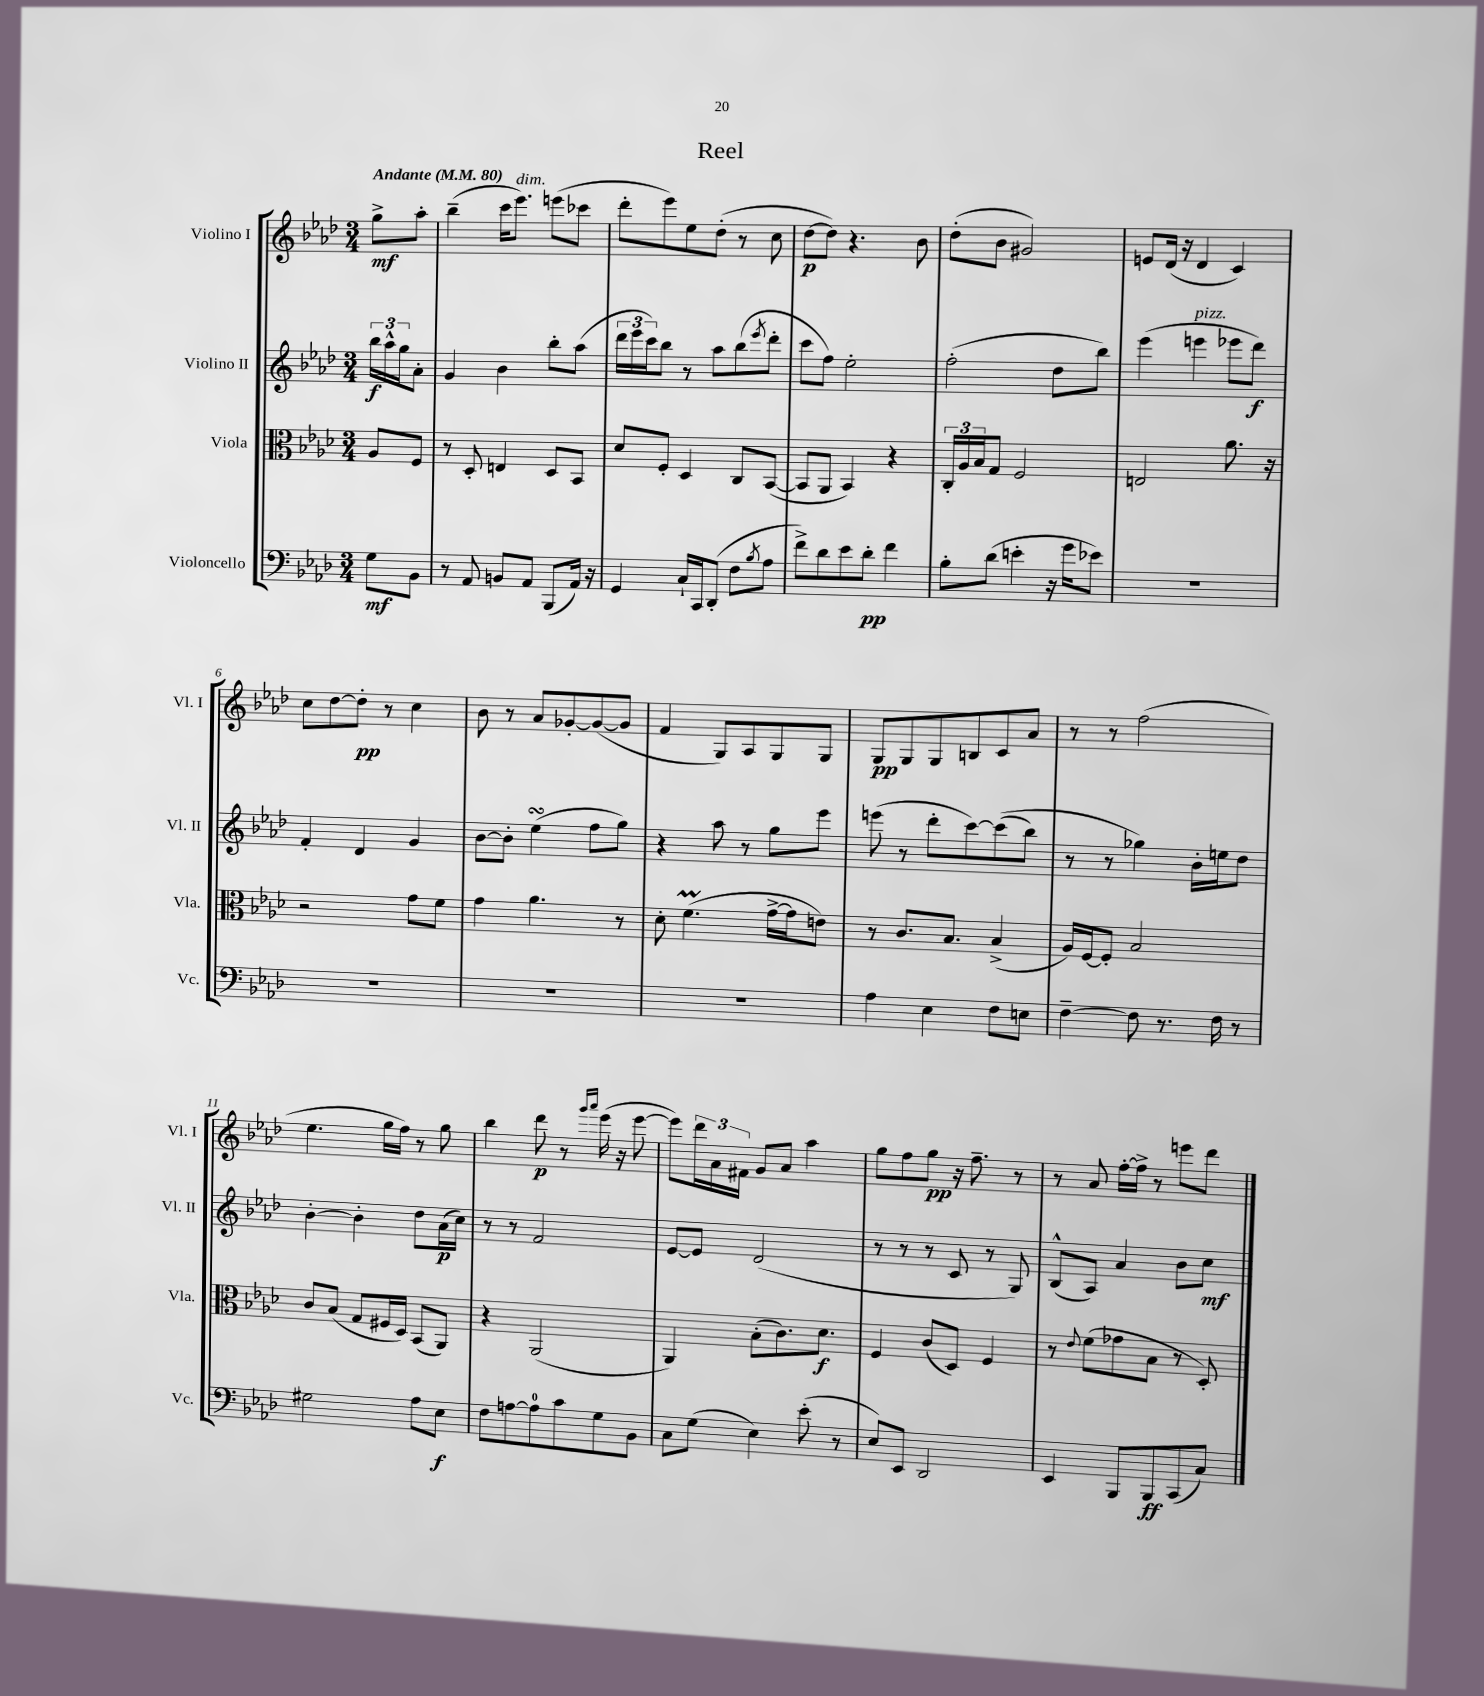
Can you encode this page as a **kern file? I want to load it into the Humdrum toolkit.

**kern	**kern	**kern	**kern
*staff4	*staff3	*staff2	*staff1
*clefF4	*clefC3	*clefG2	*clefG2
*k[b-e-a-d-]	*k[b-e-a-d-]	*k[b-e-a-d-]	*k[b-e-a-d-]
*M3/4	*M3/4	*M3/4	*M3/4
*MM80	*MM80	*MM80	*MM80
8G\L	8A-/L	24bb-\LL	8gg^\L
.	.	24aa-^^\	.
.	.	24gg\J	.
8BB-\J	8F/J	8a-'\J	8aa-'\J
=	=	=	=
8r	8r	4g/	(4bb-~\
8AA-/	8D-'/	.	.
8BB/L	4E/	4b-\	16ccc\LK
.	.	.	8.eee-\J)
8AA-/J	.	.	.
(8BBB-/L	8D-/L	8bb-'\L	(8eee\L
16AA-/Jk)	8BB-/J	(8aa-\J	8ccc-\J
16r	.	.	.
=	=	=	=
4GG/	8d-/L	24ddd-\LL	8ddd-'\L
.	.	24eee-\	.
.	.	24ccc\J)	.
.	8F'/J	8bb-\J	8eee-\)
16C`/LL	4D-/	8r	8ee-\
16CC/J	.	.	.
(8DD-'/J	.	8aa-\L	(8dd-'\J
8F\L	8C/L	(8bb-\	8r
8qB-/	.	8qeee-/	.
8A-\J	([8BB-/J	8ddd-'\J	8cc\
=	=	=	=
8f^\L)	8BB-/]L	8ccc\L	[8dd-\L
8d-\	8AA-/J	8ff\J)	8dd-\]J)
8e-\	4BB-/)	2ee-'\	4.r
8d-'\J	.	.	.
4f\	4r	.	.
.	.	.	8b-\
=	=	=	=
8B-'\L	24C'/LL	(2ff'\	(8dd-'\L
.	24A-/	.	.
.	24B-/J	.	.
(8d-\J	8G/J	.	8b-\J
4e'\	2F/	.	2g#/)
16r	.	8dd-\L	.
16g\LK	.	.	.
8e-\J)	.	8bb-\J)	.
=	=	=	=
2.r	2E/	(4eee-\	8e/L
.	.	.	(16d-/Jk
.	.	.	16r
.	.	4eee\	4d-/
.	8.a-\	8eee-\L	4c/)
.	.	8ddd-\J)	.
.	16r	.	.
=	=	=	=
2.r	2r	4f'/	8cc\L
.	.	.	[8dd-\
.	.	4d-/	8dd-'\]J
.	.	.	8r
.	8g\L	4g/	4cc\
.	8f\J	.	.
=	=	=	=
2.r	4g\	[8b-\L	8b-\
.	.	8b-'\]J	8r
.	4.a-\	(4ee-\	8a-/L
.	.	.	[8g-'/
.	.	8ff\L	(8g-/_
.	8r	8gg\J)	8g-/]J
=	=	=	=
2.r	8d-'\	4r	4f/
.	(4.f\	.	.
.	.	8aa-\	8G/L)
.	.	8r	8A-/
.	[16g^\LL	8gg\L	8G/
.	16g\]J	.	.
.	8e\J)	8eee-\J	8G/J
=	=	=	=
4A-\	8r	(8eee\	8G/L
.	8.c/L	8r	8G/
4E-\	.	8ddd-'\L	8G/
.	8.B-/J	.	.
.	.	[8ccc\)	8B/
8F\L	(4B-^/	&((8ccc\]	8c/
8E\J	.	8bb-\J)	8a-/J
=	=	=	=
[4F~\	16A-/LL)	8r	8r
.	[16F/J	.	.
.	8F'/]J	8r	8r
8F\]	2B-/	4gg-\&)	(2ff\
8.r	.	.	.
.	.	16b-'\LL	.
16F\	.	16ee\J	.
8r	.	8dd-\J	.
=	=	=	=
2G#\	8c/L	[4b-'\	4.ee-\
.	(8B-/J	.	.
.	8G/L	4b-'\]	.
.	16F#/L	.	16gg\LL
.	16D-/JJ)	.	16ff\JJ)
8A-\L	(8BB-/L	8dd-\L	8r
8E-\J	8AA-/J)	(16a-\L	8gg\
.	.	16cc\JJ)	.
=	=	=	=
8F\L	4r	8r	4bb-\
[8A\	.	8r	.
8A\]	(2AA-/	2f/	8ddd-\
8c\	.	.	8r
.	.	.	16qqggg/LL
.	.	.	16qqaaa-/JJ
8G\	.	.	(16eee-\
.	.	.	16r
8BB-\J	.	.	[8eee-\
=	=	=	=
8C\L	4AA-/)	[8e-/L	8eee-\]L)
(8G\J	.	8e-/]J	24ddd-\L
.	.	.	24a-\
.	.	.	24f#\JJ
4E-\)	(8B-'\L	(2d-/	8g/L
.	8.c\)	.	8a-/J
(8e-'\	.	.	4aa-\
.	8.d-\J	.	.
8r	.	.	.
=	=	=	=
8E-/L)	4F/	8r	8gg\L
8EE-/J	.	8r	8ff\
2DD-/	(8c/L	8r	8gg\J
.	8D-/J)	8c/	16r
.	.	.	8.ff~\
.	4F/	8r	.
.	.	8G/)	8r
=	=	=	=
4EE-/	8r	(8B-^^/L	8r
.	8qqe-/	.	.
.	(8f\L	8A-/J)	8a-/
8BBB-/L	8g-\	4a-/	[16ff'\LL
.	.	.	16ff^\]JJ
8BBB-/	8B-\J	.	8r
(8CC/	8r	8b-\L	8eee\L
8C/J)	8D-'/)	8cc\J	8ddd-\J
==	==	==	==
*-	*-	*-	*-
